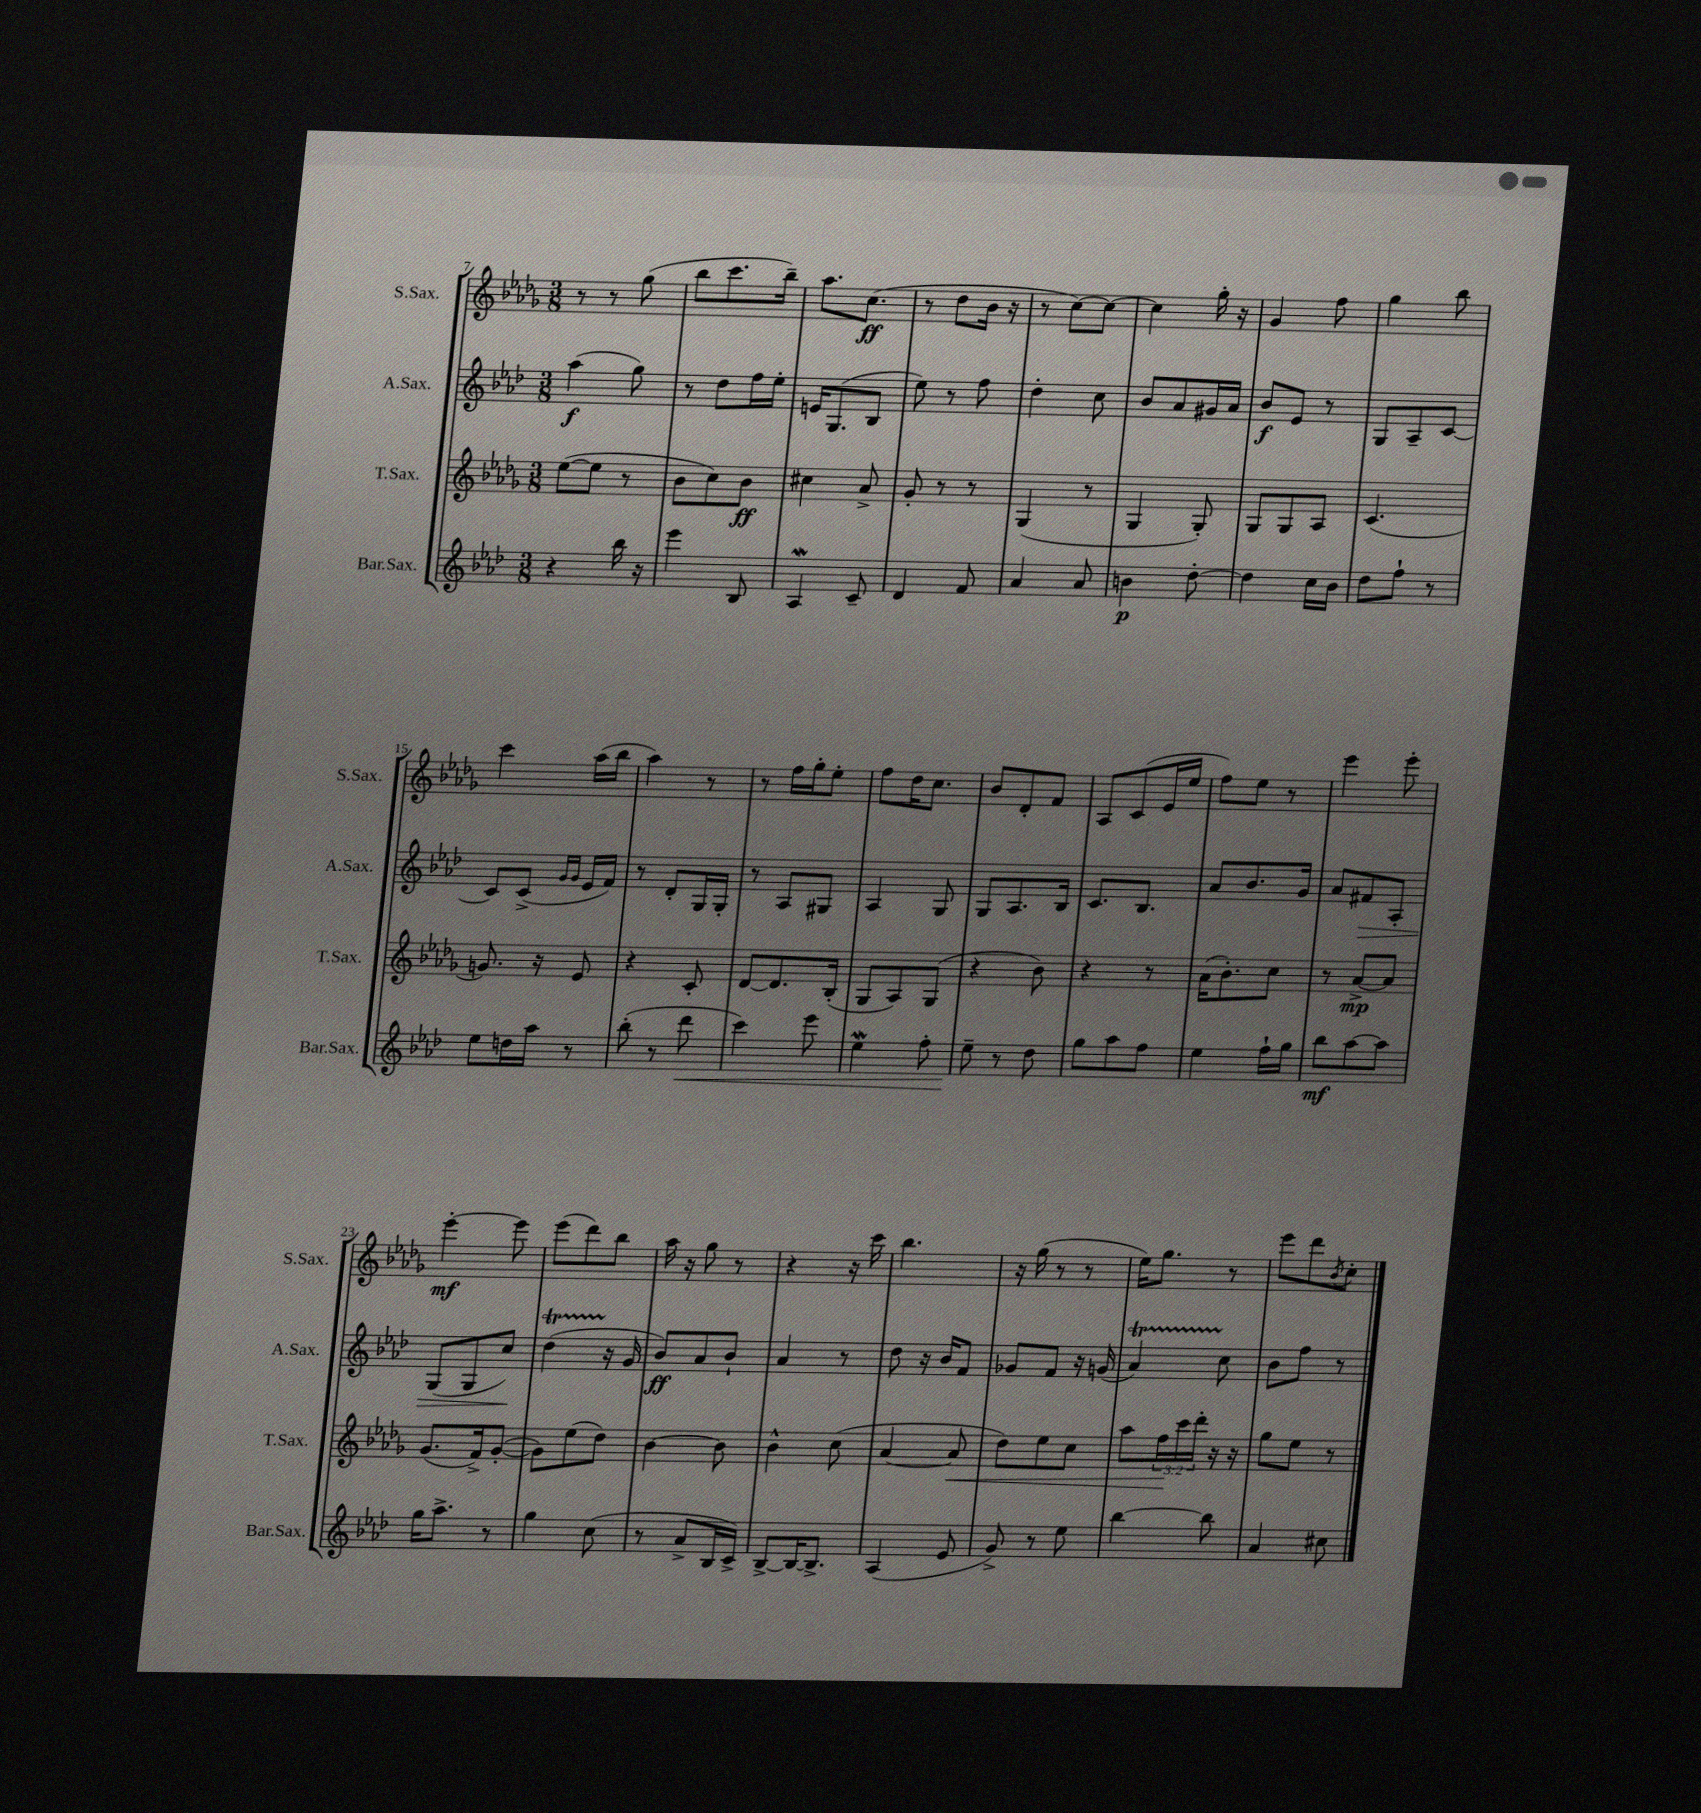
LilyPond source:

<<
\new StaffGroup <<
\new Staff = "s0" \with { instrumentName = "S.Sax." shortInstrumentName = "S.Sax." } {
    \clef treble \key des \major \numericTimeSignature \time 3/8
    r8 r8 ges''8( |
    bes''8 c'''8. bes''16--) |
    aes''8. c''8.\ff( |
    r8 des''8 bes'16 r16 |
    r8 c''8~) c''8~ |
    c''4 ges''16-. r16 |
    ges'4 f''8 |
    ges''4 bes''8 |
    c'''4 aes''16( bes''16 |
    aes''4) r8 |
    r8 f''16 ges''16-. ees''8-. |
    f''8 des''16 c''8. |
    bes'8 des'8-. f'8 |
    aes8 c'8( ees'16 ees''16 |
    f''8) ees''8 r8 |
    ees'''4 ees'''8-. |
    ees'''4~-.\mf ees'''8 |
    ees'''8( des'''8) bes''8 |
    aes''16 r16 ges''8 r8 |
    r4 r16 c'''16 |
    bes''4. |
    r16 ges''16( r8 r8 |
    ees''16) ges''8. r8 |
    ees'''8 des'''8 \acciaccatura { bes'8 } c''8-. \bar "|." |
}
\new Staff = "s1" \with { instrumentName = "A.Sax." shortInstrumentName = "A.Sax." } {
    \clef treble \key aes \major \numericTimeSignature \time 3/8
    aes''4\f( g''8) |
    r8 des''8 f''16 ees''16-. |
    e'16 g8.( bes8 |
    ees''8) r8 f''8 |
    des''4-. c''8 |
    bes'8 aes'8 gis'16 aes'16 |
    bes'8\f ees'8 r8 |
    g8 aes8-- c'8~ |
    c'8 c'8->( \grace { g'16 g'16 } ees'16 f'16) |
    r8 des'8-. g16 g16-. |
    r8 aes8 gis8 |
    aes4 g8 |
    g8 aes8. bes16 |
    c'8. bes8. |
    aes'8 bes'8. g'16 |
    aes'8 fis'8\> aes8-. |
    g8( g8 c''8\!) |
    des''4\startTrillSpan( r16\stopTrillSpan g'16 |
    bes'8\ff) aes'8 bes'8-! |
    aes'4 r8 |
    des''8 r16 bes'16 f'8 |
    ges'8 f'8 r16 g'16( |
    aes'4\startTrillSpan) c''8\stopTrillSpan |
    bes'8 f''8 r8 \bar "|." |
}
\new Staff = "s2" \with { instrumentName = "T.Sax." shortInstrumentName = "T.Sax." } {
    \clef treble \key des \major \numericTimeSignature \time 3/8 \override Staff.TupletNumber.text = #tuplet-number::calc-fraction-text
    ees''8~( ees''8 r8 |
    bes'8 c''8) bes'8\ff |
    cis''4 aes'8-> |
    ges'8-. r8 r8 |
    ges4( r8 |
    ges4 ges8-.) |
    ges8 ges8 aes8 |
    c'4.( |
    g'8.) r16 ees'8 |
    r4 c'8-. |
    des'8~ des'8. bes16-.( |
    ges8 aes8) ges8( |
    r4 bes'8) |
    r4 r8 |
    aes'16( bes'8.-.) c''8 |
    r8 aes'8~->\mp aes'8 |
    ges'8.( f'16->) ges'8~-.( |
    ges'8) ees''8( des''8) |
    bes'4~ bes'8 |
    bes'4-^ c''8( |
    aes'4~ aes'8\< |
    des''8) ees''8 c''8 |
    aes''8 \tuplet 3/2 { f''16\! c'''16 des'''16-. } r16 r16 |
    ges''8 ees''8 r8 \bar "|." |
}
\new Staff = "s3" \with { instrumentName = "Bar.Sax." shortInstrumentName = "Bar.Sax." } {
    \clef treble \key aes \major \numericTimeSignature \time 3/8
    r4 bes''16 r16 |
    ees'''4 bes8 |
    aes4\mordent c'8-- |
    des'4 f'8 |
    aes'4 aes'8 |
    b'4\p des''8~-. |
    des''4 c''16 bes'16 |
    des''8 f''8-! r8 |
    ees''8 d''16 aes''16 r8 |
    bes''8-.( r8 des'''8\< |
    c'''4) ees'''8 |
    ees''4\mordent f''8-. |
    ees''8--\! r8 des''8 |
    g''8 aes''8 f''8 |
    ees''4 f''16-! g''16 |
    bes''8\mf aes''8~ aes''8 |
    g''16 aes''8.-> r8 |
    g''4 c''8( |
    r8 aes'8-> bes16 c'16->) |
    bes8~-> bes16~ bes8.-> |
    aes4( ees'8 |
    g'8->) r8 ees''8 |
    bes''4~ bes''8 |
    aes'4 cis''8 \bar "|." |
}
>>
>>
\layout { \context { \Score currentBarNumber = #7 } }
